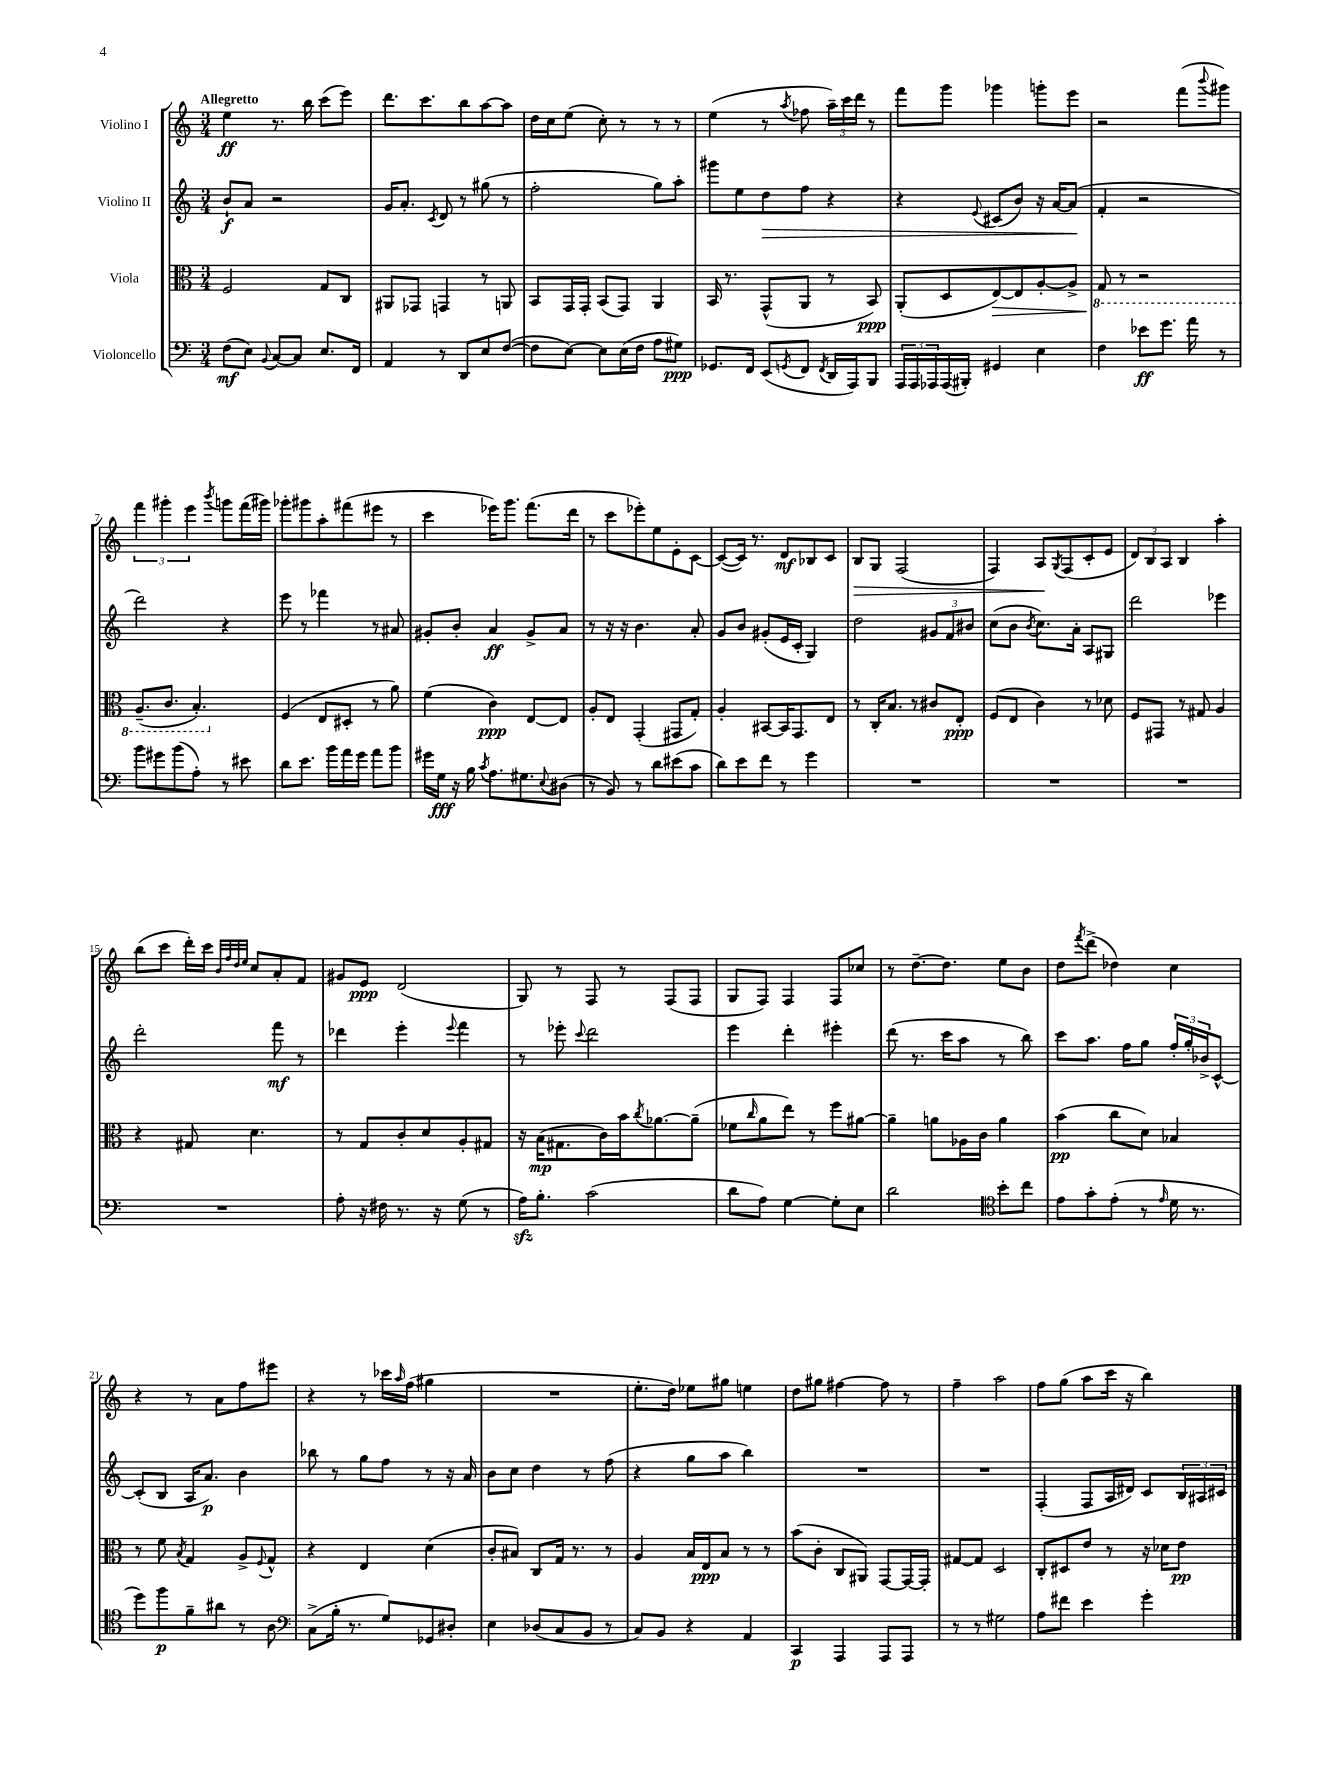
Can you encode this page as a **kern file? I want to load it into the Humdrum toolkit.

**kern	**dynam	**kern	**dynam	**kern	**dynam	**kern	**dynam
*part4	*part4	*part3	*part3	*part2	*part2	*part1	*part1
*staff4	*staff4	*staff3	*staff3	*staff2	*staff2	*staff1	*staff1
*I"Violoncello	*	*I"Viola	*	*I"Violino II	*	*I"Violino I	*
*clefF4	*	*clefC3	*	*clefG2	*	*clefG2	*
*k[]	*	*k[]	*	*k[]	*	*k[]	*
*M3/4	*	*M3/4	*	*M3/4	*	*M3/4	*
=1	=1	=1	=1	=1	=1	=1	=1
!	!	!	!	!	!	!LO:TX:a:B:t=Allegretto	!
(8F\L	mf	2F/	.	8b`/L	f	4ee\	ff
8E\J)	.	.	.	8a/J	.	.	.
8qqBB/	.	.	.	.	.	.	.
[8C/L	.	.	.	2r	.	8.r	.
8C/J]	.	.	.	.	.	.	.
.	.	.	.	.	.	16bb\	.
8.E/L	.	8G/L	.	.	.	(8ccc\L	.
.	.	8C/J	.	.	.	8eee\J)	.
16FF/Jk	.	.	.	.	.	.	.
=2	=2	=2	=2	=2	=2	=2	=2
4AA/	.	8AA#X/L	.	16g/KL	.	8.ddd\L	.
.	.	.	.	8.a'/J	.	.	.
.	.	8GG-X/J	.	.	.	.	.
.	.	.	.	.	.	8.ccc\	.
.	.	.	.	8qc/	.	.	.
8r	.	4GGn/	.	8d/	.	.	.
8DD/L	.	.	.	8r	.	8bb\	.
8E/	.	8r	.	(8gg#X\	.	[8aa\	.
([8F/J	.	8AAn/	.	8r	.	8aa\J]	.
=3	=3	=3	=3	=3	=3	=3	=3
8F\L]	.	8BB/L	.	2ff'\	.	16dd\LL	.
.	.	.	.	.	.	16cc\J	.
[8E\J)	.	16GG/L	.	.	.	(8ee\J	.
.	.	16GG'/JJ	.	.	.	.	.
8E\L]	.	(8BB/L	.	.	.	8cc'\)	.
(16E\L	.	8GG/J)	.	.	.	8r	.
16F\JJ	.	.	.	.	.	.	.
8A\L	.	4AA/	.	8gg\L)	.	8r	.
8G#X\J)	ppp	.	.	8aa'\J	.	8r	.
=4	=4	=4	=4	=4	=4	=4	=4
8.GG-X/L	.	16BB/	.	8ggg#X\L	.	(4ee\	.
.	.	8.r	.	.	.	.	.
.	.	.	.	8ee\	.	.	.
16FF/Jk	.	.	.	.	.	.	.
!	!	!	!	!	!LO:HP:b	!	!
(8EE/L	.	(8GG^^/L	.	8dd\	>	8r	.
8qGGn/	.	.	.	.	.	8qaa/	.
8FF/J	.	8AA/J	.	8ff\J	.	8ff-X\	.
8qFF/	.	.	.	.	.	.	.
16DD/LL	.	8r	.	4r	.	24aa~\LL)	.
.	.	.	.	.	.	24ccc\	.
16AAA/J)	.	.	.	.	.	.	.
.	.	.	.	.	.	24ddd\JJ	.
8BBB/J	.	8BB/)	ppp	.	.	8r	.
=5	=5	=5	=5	=5	=5	=5	=5
24AAA/LL	.	(8AA'/L	.	4r	.	8fff\L	.
24AAA/	.	.	.	.	.	.	.
24AAA-X/	.	.	.	.	.	.	.
(16AAA-/	.	8D/	.	.	.	8ggg\J	.
16BBB#X'/JJ)	.	.	.	.	.	.	.
.	.	.	.	8qqe/	.	.	.
!	!	!	!LO:HP:b	!	!	!	!
4GG#X/	.	[8E/)	>	(8c#X/L	.	4ggg-X\	.
.	.	8E/]	.	8b/J)	.	.	.
4E\	.	[8A'/	.	16r	.	8gggn'\L	.
.	.	.	.	[16a/KL	.	.	.
.	.	8A^/J]	.	(8a/J]	.	8eee\J	.
.	.	.	.	.	]	.	.
=6	=6	=6	=6	=6	=6	=6	=6
*	*	*8ba	*	*	*	*	*
4F\	.	8GG/	.	4f'/	.	2r	.
.	.	8r	]	.	.	.	.
8e-X\L	ff	2r	.	2r	.	.	.
8.g\J	.	.	.	.	.	.	.
.	.	.	.	.	.	(8fff\L	.
16a\	.	.	.	.	.	.	.
.	.	.	.	.	.	8qqbbb/	.
8r	.	.	.	.	.	8ggg#X\J)	.
!!LO:LB:g=z
=7	=7	=7	=7	=7	=7	=7	=7
8b\L	.	(8.AA~/L	.	2ddd\)	.	6fff\	.
8g#X\	.	.	.	.	.	.	.
.	.	.	.	.	.	6ggg#X'\	.
.	.	8.C/J	.	.	.	.	.
(8b\	.	.	.	.	.	.	.
.	.	.	.	.	.	6eee\	.
8A'\J)	.	4.BB'/)	.	.	.	.	.
.	.	.	.	.	.	8qbbb/	.
8r	.	.	.	4r	.	8gggn\L	.
8e#X\	.	.	.	.	.	(16fff\L	.
.	.	.	.	.	.	16ggg#X\JJ)	.
=8	=8	=8	=8	=8	=8	=8	=8
*	*	*X8ba	*	*	*	*	*
8d\L	.	(4F/	.	8eee\	.	8ggg-X'\L	.
8.e\J	.	.	.	8r	.	8ggg#X\	.
.	.	8E/L	.	4fff-X\	.	8aa'\	.
16b\LL	.	.	.	.	.	.	.
16a\	.	8D#X'/J	.	.	.	(8fff#X\	.
16g\JJ	.	.	.	.	.	.	.
8a\L	.	8r	.	8r	.	8eee#X\J	.
8b\J	.	8a\)	.	8a#X/	.	8r	.
=9	=9	=9	=9	=9	=9	=9	=9
16g#X\LL	.	(4f\	.	8g#X'/L	.	4ccc\	.
16G\JJ	fff	.	.	.	.	.	.
16r	.	.	.	8b'/J	.	.	.
16B\	.	.	.	.	.	.	.
8qc/	.	.	.	.	.	.	.
8.A\L	.	4c\)	ppp	4a/	ff	16eee-X\KL)	.
.	.	.	.	.	.	8.ggg\J	.
8.G#X\	.	.	.	.	.	.	.
.	.	[8E/L	.	8g#^/L	.	(8.fff\L	.
8qqE/	.	.	.	.	.	.	.
(8D#X\J	.	8E/J]	.	8a/J	.	.	.
.	.	.	.	.	.	16ddd\Jk	.
=10	=10	=10	=10	=10	=10	=10	=10
8r	.	8A'/L	.	8r	.	8r	.
8BB/)	.	8E/J	.	16r	.	8ccc\L	.
.	.	.	.	16r	.	.	.
8r	.	(4GG'/	.	4.b\	.	8eee-X'\)	.
8d\L	.	.	.	.	.	8ee\	.
(8e#X\	.	8GG#X/L	.	.	.	8e'\	.
8c\J	.	8G'/J)	.	8a'/	.	[8c\J	.
=11	=11	=11	=11	=11	=11	=11	=11
8d\L)	.	4A'/	.	8g/L	.	(8c/L_	.
8e\	.	.	.	8b/J	.	16c/Jk])	.
.	.	.	.	.	.	8.r	.
8f\J	.	[8BB#X/L	.	(8g#X'/L	.	.	.
8r	.	16BB#/K]	.	16e/L	.	8d/L	mf
.	.	8.GG/	.	16c'/JJ	.	.	.
4g\	.	.	.	4G/)	.	8B-X/	.
.	.	8E/J	.	.	.	8c/J	.
=12	=12	=12	=12	=12	=12	=12	=12
!	!	!	!	!	!	!	!LO:HP:b
2.r	.	8r	.	2dd\	.	8B/L	>
.	.	16C'/KL	.	.	.	8G/J	.
.	.	8.B/J	.	.	.	.	.
.	.	.	.	.	.	(2F/	.
.	.	8r	.	.	.	.	.
.	.	8c#X/L	.	12g#X/L	.	.	.
.	.	.	.	12f/	.	.	.
.	.	8E'/J	ppp	.	.	.	.
.	.	.	.	12b#X/J	.	.	.
=13	=13	=13	=13	=13	=13	=13	=13
2.r	.	(8F/L	.	(8cc\L	.	4F/)	.
.	.	8E/J	.	8b\J	.	.	.
.	.	.	.	8qb/	.	.	.
.	.	4c\)	.	8.cc\L)	.	8A/L	.
.	.	.	.	.	.	8qG/	.
.	.	.	.	.	.	(8F/	]
.	.	.	.	16a'\Jk	.	.	.
.	.	8r	.	8A/L	.	8c'/	.
.	.	8d-X\	.	8G#X/J	.	8e/J	.
=14	=14	=14	=14	=14	=14	=14	=14
2.r	.	8F/L	.	2ddd\	.	12d/L)	.
.	.	.	.	.	.	12B/	.
.	.	8GG#X/J	.	.	.	.	.
.	.	.	.	.	.	12A/J	.
.	.	8r	.	.	.	4B/	.
.	.	8G#X/	.	.	.	.	.
.	.	4A/	.	4eee-X\	.	4aa'\	.
!!LO:LB:g=z
=15	=15	=15	=15	=15	=15	=15	=15
2.r	.	4r	.	2ddd'\	.	(8bb\L	.
.	.	.	.	.	.	8ccc\J	.
.	.	8G#X/	.	.	.	16ddd'\LL)	.
.	.	.	.	.	.	16ccc\JJ	.
.	.	.	.	.	.	32qqb/LLL	.
.	.	.	.	.	.	32qqff/	.
.	.	.	.	.	.	32qqdd/	.
.	.	.	.	.	.	32qqee/JJJ	.
.	.	4.d\	.	.	.	8cc/L	.
.	.	.	.	8fff\	mf	8a'/	.
.	.	.	.	8r	.	8f/J	.
=16	=16	=16	=16	=16	=16	=16	=16
8A'\	.	8r	.	4ddd-X\	.	8g#X/L	.
16r	.	8G/L	.	.	.	8e/J	ppp
16F#X\	.	.	.	.	.	.	.
8.r	.	8c'/	.	4eee'\	.	(2d/	.
.	.	8d/	.	.	.	.	.
16r	.	.	.	.	.	.	.
.	.	.	.	8qqeee/	.	.	.
(8G\	.	8A'/	.	4fff\	.	.	.
8r	.	8G#X/J	.	.	.	.	.
=17	=17	=17	=17	=17	=17	=17	=17
16Azz\KL)	.	16r	.	8r	.	8G/)	.
8.B'\J	.	(16B\KL	mp	.	.	.	.
.	.	8.G#X\	.	8eee-X'\	.	8r	.
.	.	.	.	8qqccc/	.	.	.
(2c\	.	.	.	2ddd\	.	8F/	.
.	.	16c\L)	.	.	.	.	.
.	.	16b\J	.	.	.	8r	.
.	.	8qcc/	.	.	.	.	.
.	.	[8.a-X\	.	.	.	.	.
.	.	.	.	.	.	(8F/L	.
.	.	(8a-~\J]	.	.	.	8F/J	.
=18	=18	=18	=18	=18	=18	=18	=18
8d\L	.	8f-X\L	.	4eee\	.	8G/L	.
.	.	16qqcc/	.	.	.	.	.
8A\J)	.	8a\	.	.	.	8F/J)	.
[4G\	.	8ee\J)	.	4ddd'\	.	4F/	.
.	.	8r	.	.	.	.	.
8G'\L]	.	8ff\L	.	4eee#X'\	.	8F/L	.
8E\J	.	[8a#X\J	.	.	.	8cc-X/J	.
=19	=19	=19	=19	=19	=19	=19	=19
2d\	.	4a#~\]	.	(8ddd\	.	8r	.
.	.	.	.	8.r	.	[8.dd~\L	.
.	.	8an\L	.	.	.	.	.
.	.	.	.	16ccc\KL	.	8.dd\J]	.
.	.	16A-X\L	.	8aa\J	.	.	.
.	.	16c\JJ	.	.	.	.	.
*clefC4	*	*	*	*	*	*	*
8b'\L	.	4a\	.	8r	.	8ee\L	.
8cc\J	.	.	.	8bb\)	.	8b\J	.
=20	=20	=20	=20	=20	=20	=20	=20
8e\L	.	(4b\	pp	8ccc\L	.	8dd\L	.
.	.	.	.	.	.	8qfff/	.
8g'\	.	.	.	8.aa\J	.	(8ddd^\J	.
(8e'\J	.	8cc\L	.	.	.	4dd-X\)	.
.	.	.	.	16ff\KL	.	.	.
8r	.	8d\J)	.	8gg\J	.	.	.
16qqe/	.	.	.	.	.	.	.
16d\	.	4B-X/	.	24ff'/LL	.	4cc\	.
.	.	.	.	24gg'/	.	.	.
8.r	.	.	.	.	.	.	.
.	.	.	.	24b-X^/J	.	.	.
.	.	.	.	[8c^^/J	.	.	.
!!LO:LB:g=z
=21	=21	=21	=21	=21	=21	=21	=21
8dd\L)	.	8r	.	(8c'/L]	.	4r	.
8ff\	p	8f\	.	8B/J	.	.	.
.	.	8qB/	.	.	.	.	.
8f~\	.	4G/	.	16A/KL	.	8r	.
.	.	.	.	8.a/J)	p	.	.
8a#X\J	.	.	.	.	.	8a\L	.
8r	.	8A^/L	.	4b\	.	8ff\	.
.	.	8qqF/	.	.	.	.	.
8A\	.	8G^^/J	.	.	.	8eee#X\J	.
=22	=22	=22	=22	=22	=22	=22	=22
*clefF4	*	*	*	*	*	*	*
(8C^\L	.	4r	.	8bb-X\	.	4r	.
16B'\Jk	.	.	.	8r	.	.	.
8.r	.	.	.	.	.	.	.
.	.	4E/	.	8gg\L	.	8r	.
8G/L)	.	.	.	8ff\J	.	16ccc-X\LL	.
.	.	.	.	.	.	16qqaa/	.
.	.	.	.	.	.	(16ff\JJ	.
8GG-X/	.	(4d\	.	8r	.	4gg#X\	.
8D#X'/J	.	.	.	16r	.	.	.
.	.	.	.	16a/	.	.	.
=23	=23	=23	=23	=23	=23	=23	=23
4E\	.	8c'/L	.	8b\L	.	2.r	.
.	.	8B#X/J)	.	8cc\J	.	.	.
(8D-X/L	.	8C/L	.	4dd\	.	.	.
8C/	.	16G/Jk	.	.	.	.	.
.	.	8.r	.	.	.	.	.
8BB/J	.	.	.	8r	.	.	.
8r	.	8r	.	(8ff\	.	.	.
=24	=24	=24	=24	=24	=24	=24	=24
8C/L)	.	4A/	.	4r	.	8.ee'\L	.
8BB/J	.	.	.	.	.	.	.
.	.	.	.	.	.	16dd\Jk)	.
4r	.	16B/LL	.	8gg\L	.	8ee-X\L	.
.	.	16E/J	ppp	.	.	.	.
.	.	8B/J	.	8aa\J	.	8gg#X\J	.
4AA/	.	8r	.	4bb\)	.	4een\	.
.	.	8r	.	.	.	.	.
=25	=25	=25	=25	=25	=25	=25	=25
4CC/	p	(8b\L	.	2.r	.	8dd\L	.
.	.	8c'\J	.	.	.	8gg#X\J	.
4AAA/	.	8C/L	.	.	.	[4ff#X\	.
.	.	8AA#X/J)	.	.	.	.	.
8AAA/L	.	[8GG/L	.	.	.	8ff#\]	.
8AAA/J	.	16GG/L_	.	.	.	8r	.
.	.	16GG'/JJ]	.	.	.	.	.
=26	=26	=26	=26	=26	=26	=26	=26
8r	.	[8G#X/L	.	2.r	.	4ff~\	.
8r	.	8G#/J]	.	.	.	.	.
2G#X\	.	2D/	.	.	.	2aa\	.
=27	=27	=27	=27	=27	=27	=27	=27
8A\L	.	8C'/L	.	(4F'/	.	8ff\L	.
8f#X\J	.	8D#X/	.	.	.	(8gg\J	.
4e\	.	8e/J	.	8F/L	.	8aa\L	.
.	.	8r	.	16A/L	.	16ccc\Jk	.
.	.	.	.	16d#X/JJ)	.	16r	.
4g'\	.	16r	.	8c/L	.	4bb\)	.
.	.	16d-X\KL	.	.	.	.	.
.	.	8e\J	pp	24B/L	.	.	.
.	.	.	.	24A#X/	.	.	.
.	.	.	.	24c#X/JJ	.	.	.
==	==	==	==	==	==	==	==
*-	*-	*-	*-	*-	*-	*-	*-
